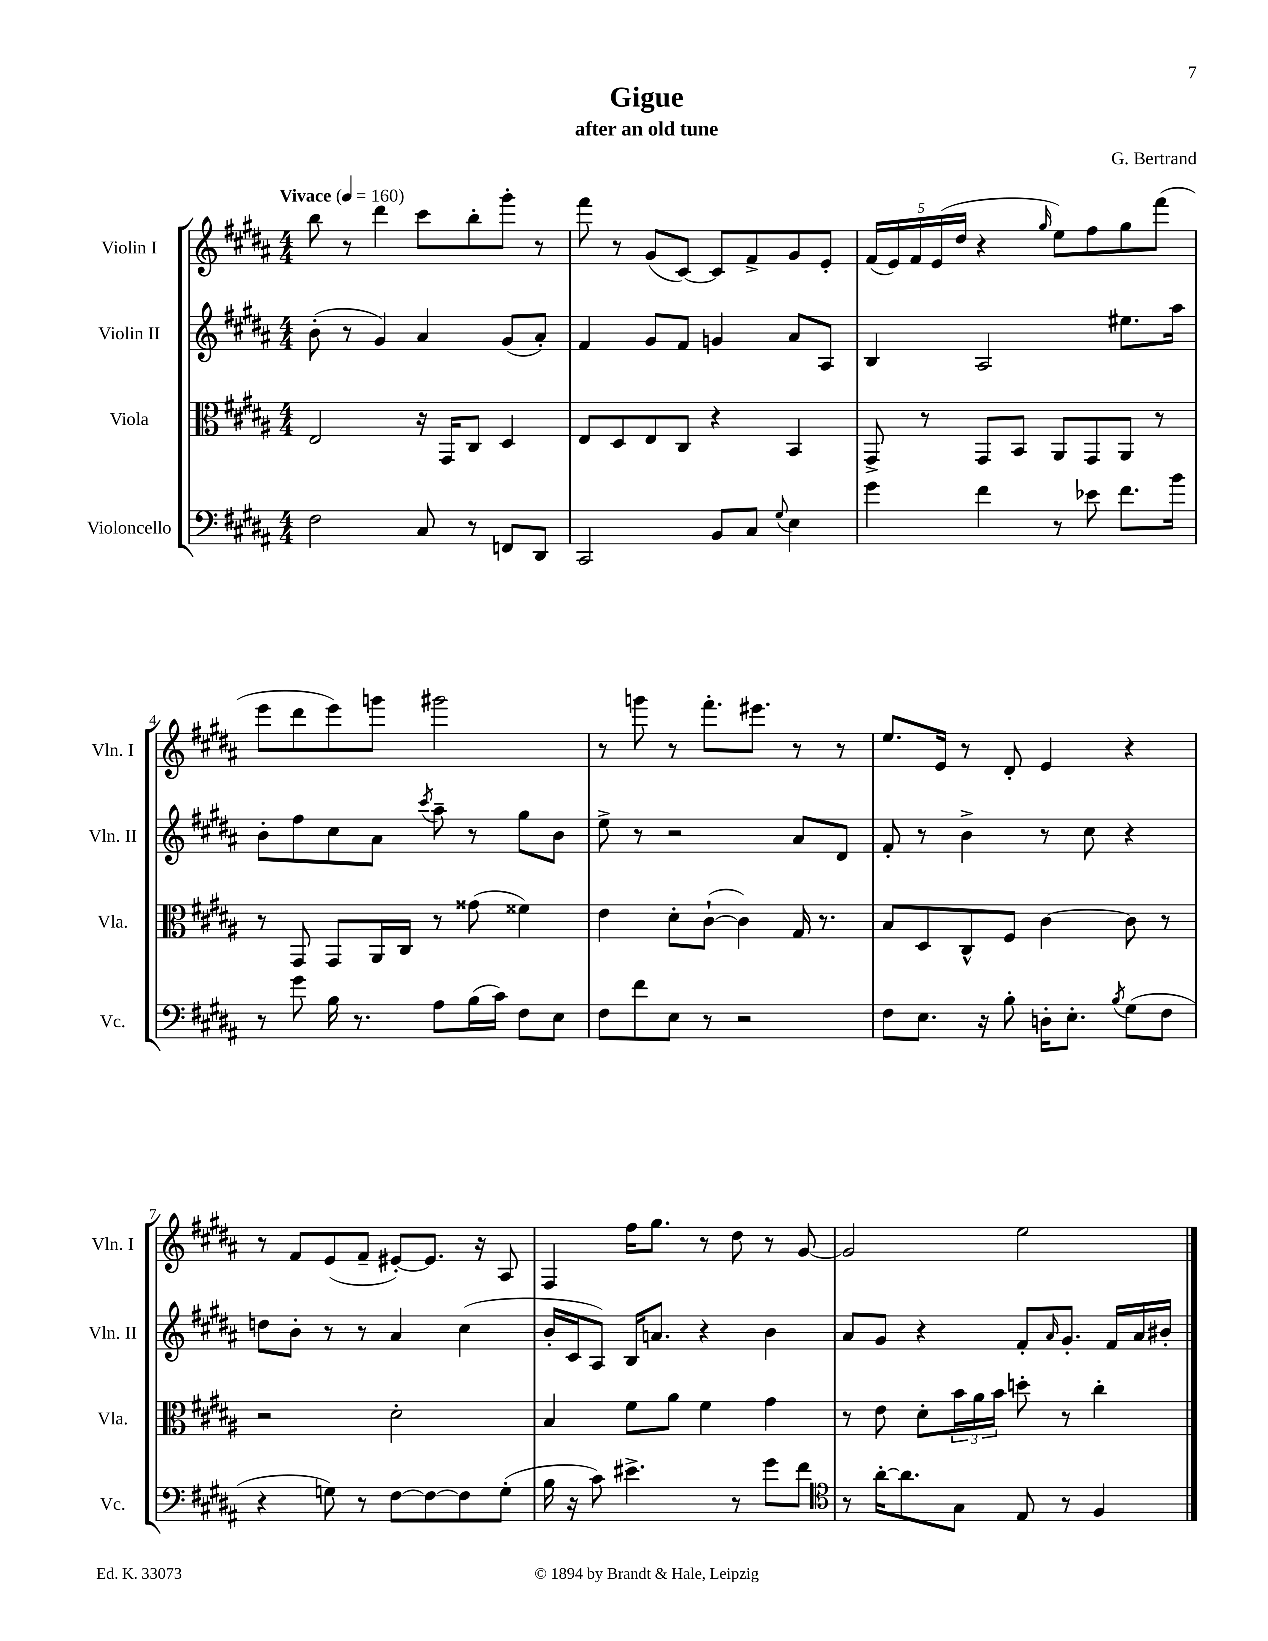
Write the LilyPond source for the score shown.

\header { title = "Gigue" composer = "G. Bertrand" subtitle = "after an old tune" }
<<
\new StaffGroup <<
\new Staff = "s0" \with { instrumentName = "Violin I" shortInstrumentName = "Vln. I" } {
    \clef treble \key b \major \numericTimeSignature \time 4/4 \tempo "Vivace" 4 = 160
    b''8 r8 dis'''4 cis'''8 b''8-. gis'''8-. r8 |
    fis'''8 r8 gis'8( cis'8~) cis'8 fis'8-> gis'8 e'8-. |
    \tuplet 5/4 { fis'16( e'16) fis'16 e'16( dis''16 } r4 \grace { gis''16 } e''8) fis''8 gis''8 fis'''8( |
    e'''8 dis'''8 e'''8) g'''8 gis'''2 |
    r8 g'''8 r8 fis'''8.-. eis'''8. r8 r8 |
    e''8. e'16 r8 dis'8-. e'4 r4 |
    r8 fis'8 e'8( fis'8-- eis'8~-.) eis'8. r16 ais8 |
    fis4 fis''16 gis''8. r8 dis''8 r8 gis'8~ |
    gis'2 e''2 \bar "|." |
}
\new Staff = "s1" \with { instrumentName = "Violin II" shortInstrumentName = "Vln. II" } {
    \clef treble \key b \major \numericTimeSignature \time 4/4
    b'8-.( r8 gis'4) ais'4 gis'8( ais'8-.) |
    fis'4 gis'8 fis'8 g'4 ais'8 ais8 |
    b4 ais2 eis''8. ais''16 |
    b'8-. fis''8 cis''8 ais'8 \acciaccatura { cis'''8 } ais''8-- r8 gis''8 b'8 |
    e''8-> r8 r2 ais'8 dis'8 |
    fis'8-. r8 b'4-> r8 cis''8 r4 |
    d''8 b'8-. r8 r8 ais'4 cis''4( |
    b'16-. cis'16 ais8) b16 a'8. r4 b'4 |
    ais'8 gis'8 r4 fis'8-. \grace { ais'16 } gis'8.-. fis'16 ais'16 bis'16-. \bar "|." |
}
\new Staff = "s2" \with { instrumentName = "Viola" shortInstrumentName = "Vla." } {
    \clef alto \key b \major \numericTimeSignature \time 4/4
    e2 r16 gis,16 cis8 dis4 |
    e8 dis8 e8 cis8 r4 b,4 |
    gis,8-> r8 gis,8 b,8 ais,8 gis,8 ais,8 r8 |
    r8 gis,8 gis,8 ais,16 cis16 r8 gisis'8( fisis'4) |
    e'4 dis'8-. cis'8~-!( cis'4) gis16 r8. |
    b8 dis8 cis8-^ fis8 cis'4~ cis'8 r8 |
    r2 dis'2-. |
    b4 fis'8 ais'8 fis'4 gis'4 |
    r8 e'8 dis'8-. \tuplet 3/2 { b'16 ais'16 b'16 } d''8-. r8 cis''4-. \bar "|." |
}
\new Staff = "s3" \with { instrumentName = "Violoncello" shortInstrumentName = "Vc." } {
    \clef bass \key b \major \numericTimeSignature \time 4/4
    fis2 cis8 r8 f,8 dis,8 |
    cis,2 b,8 cis8 \appoggiatura { gis8 } e4 |
    gis'4 fis'4 r8 ees'8 fis'8. b'16 |
    r8 gis'8 b16 r8. ais8 b16( cis'16) fis8 e8 |
    fis8 fis'8 e8 r8 r2 |
    fis8 e8. r16 b8-. d16-. e8.-. \acciaccatura { b8 } gis8( fis8 |
    r4 g8) r8 fis8~ fis8~ fis8 g8-.( |
    b16 r16 cis'8) eis'4.-> r8 gis'8 fis'8 |
    \clef tenor r8 ais'16~-. ais'8. gis8 e8 r8 fis4 \bar "|." |
}
>>
>>
